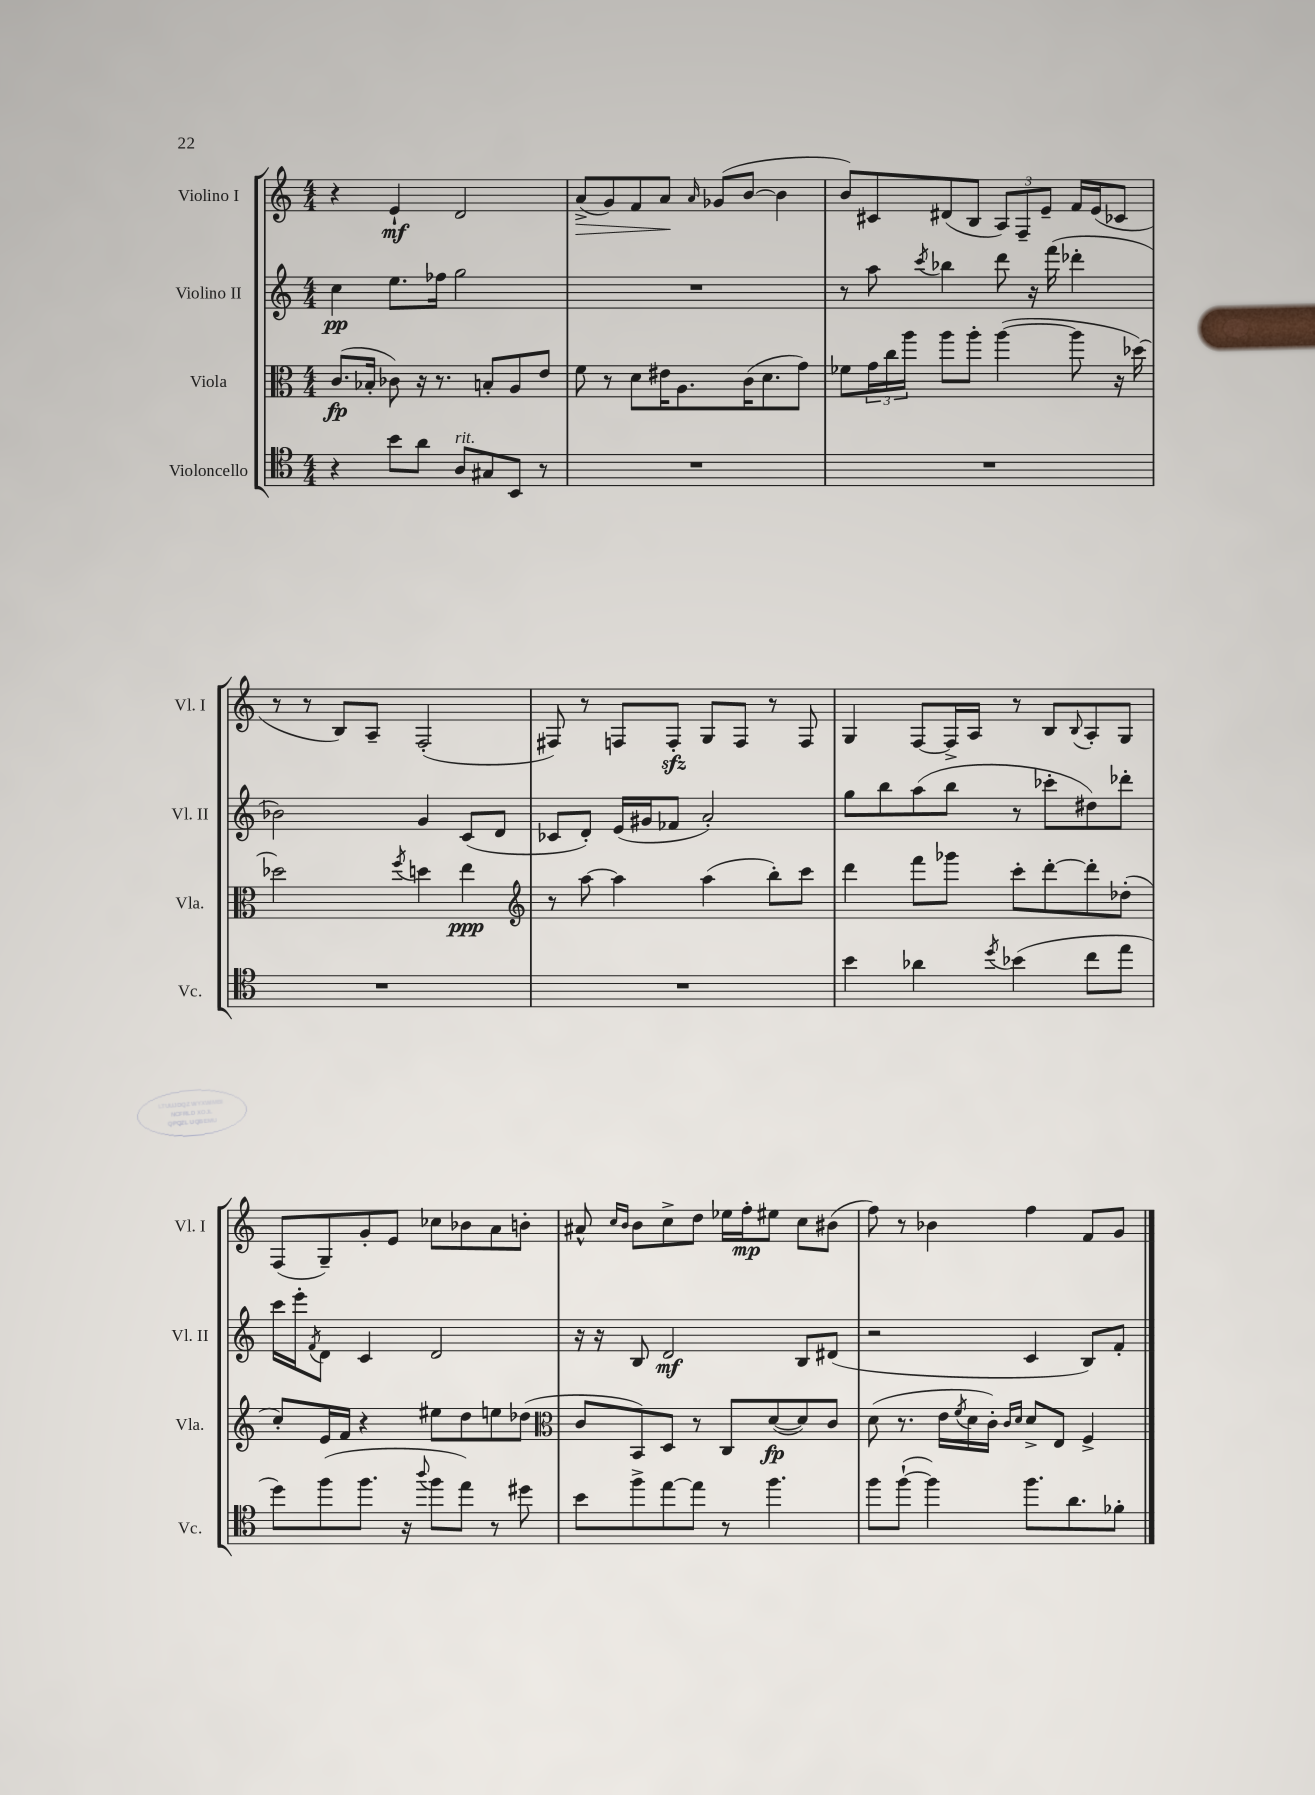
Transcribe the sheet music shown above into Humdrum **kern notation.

**kern	**kern	**kern	**kern
*staff4	*staff3	*staff2	*staff1
*clefC4	*clefC3	*clefG2	*clefG2
*k[]	*k[]	*k[]	*k[]
*M4/4	*M4/4	*M4/4	*M4/4
4r	(8.c	4cc	4r
.	16B-'	.	.
8b	8c-)	8.ee	4e`
8a	16r	.	.
.	8.r	16ff-	.
8A	.	2gg	2d
8G#	8B'	.	.
8BB	8A	.	.
8r	8e	.	.
=	=	=	=
1r	8f	1r	(8a^
.	8r	.	8g)
.	8d	.	8f
.	16e#	.	8a
.	8.A	.	.
.	.	.	16qqa
.	.	.	(8g-
.	(16c	.	[8b
.	8.d	.	.
.	.	.	4b]
.	8g)	.	.
=	=	=	=
1r	8f-	8r	8b)
.	24g	8aa	8c#
.	24cc	.	.
.	24aa	.	.
.	.	8qccc	.
.	8aa	4bb-	(8d#
.	8aa'	.	8B
.	([4aa	8ddd	12A)
.	.	.	12F~
.	.	16r	.
.	.	.	12e~
.	.	(16fff	.
.	8aa]	4ddd-'	16f
.	.	.	(16e
.	16r	.	8c-
.	[16dd-)	.	.
=	=	=	=
1r	2dd-]	2b-)	8r
.	.	.	8r
.	.	.	8B)
.	.	.	8A~
.	8qff	.	.
.	4dd	4g	(2F'
.	4ee	(8c	.
.	.	8d	.
=	=	=	=
*	*clefG2	*	*
1r	8r	8c-	8F#)
.	[8aa	8d')	8r
.	4aa]	(16e	8F
.	.	16g#	.
.	.	8f-	8F'
.	(4aa	2a')	8G
.	.	.	8F
.	8bb')	.	8r
.	8ccc	.	8F
=	=	=	=
4b	4ddd	8gg	4G
.	.	8bb	.
4a-	8fff	(8aa	[8F
.	8ggg-	8bb	16F^]
.	.	.	16A
8qdd	.	.	.
(4b-	8ccc'	8r	8r
.	[8ddd'	8ccc-'	8B
.	.	.	8qqB
8cc	8ddd']	8dd#)	8A'
8ee	(8dd-'	8ddd-'	8G
=	=	=	=
8dd)	8cc')	16ccc	(8F
.	.	16eee'	.
.	.	8qf	.
(8ff	16e	8d	8G~)
.	16f	.	.
8.ff	4r	4c	8g'
.	.	.	8e
16r	.	.	.
8qqaa	.	.	.
8ff	8ee#	2d	8cc-
8ee)	8dd	.	8b-
8r	8ee	.	8a
8dd#	(8dd-	.	8b'
=	=	=	=
*	*clefC3	*	*
8b	8c	16r	8a#^^
.	.	16r	.
.	.	.	16qqcc
.	.	.	16qqb
8ff^	8BB)	8B	8b
[8ee	8D	2d	8cc^
8ee]	8r	.	8dd
8r	8C	.	16ee-
.	.	.	16ff'
4.ff	([8d	.	8ee#
.	8d])	8B	8cc
.	8c	(8d#	(8b#
=	=	=	=
8ff	(8d	2r	8ff)
([8ff`	8.r	.	8r
4ff])	.	.	4b-
.	16e	.	.
.	8qf	.	.
.	16d	.	.
.	16c')	.	.
.	16qqc	.	.
.	16qqd	.	.
8.ff	8d^	4c	4ff
.	8E	.	.
8.a	.	.	.
.	4F^	8B)	8f
8f-'	.	8f'	8g
==	==	==	==
*-	*-	*-	*-
